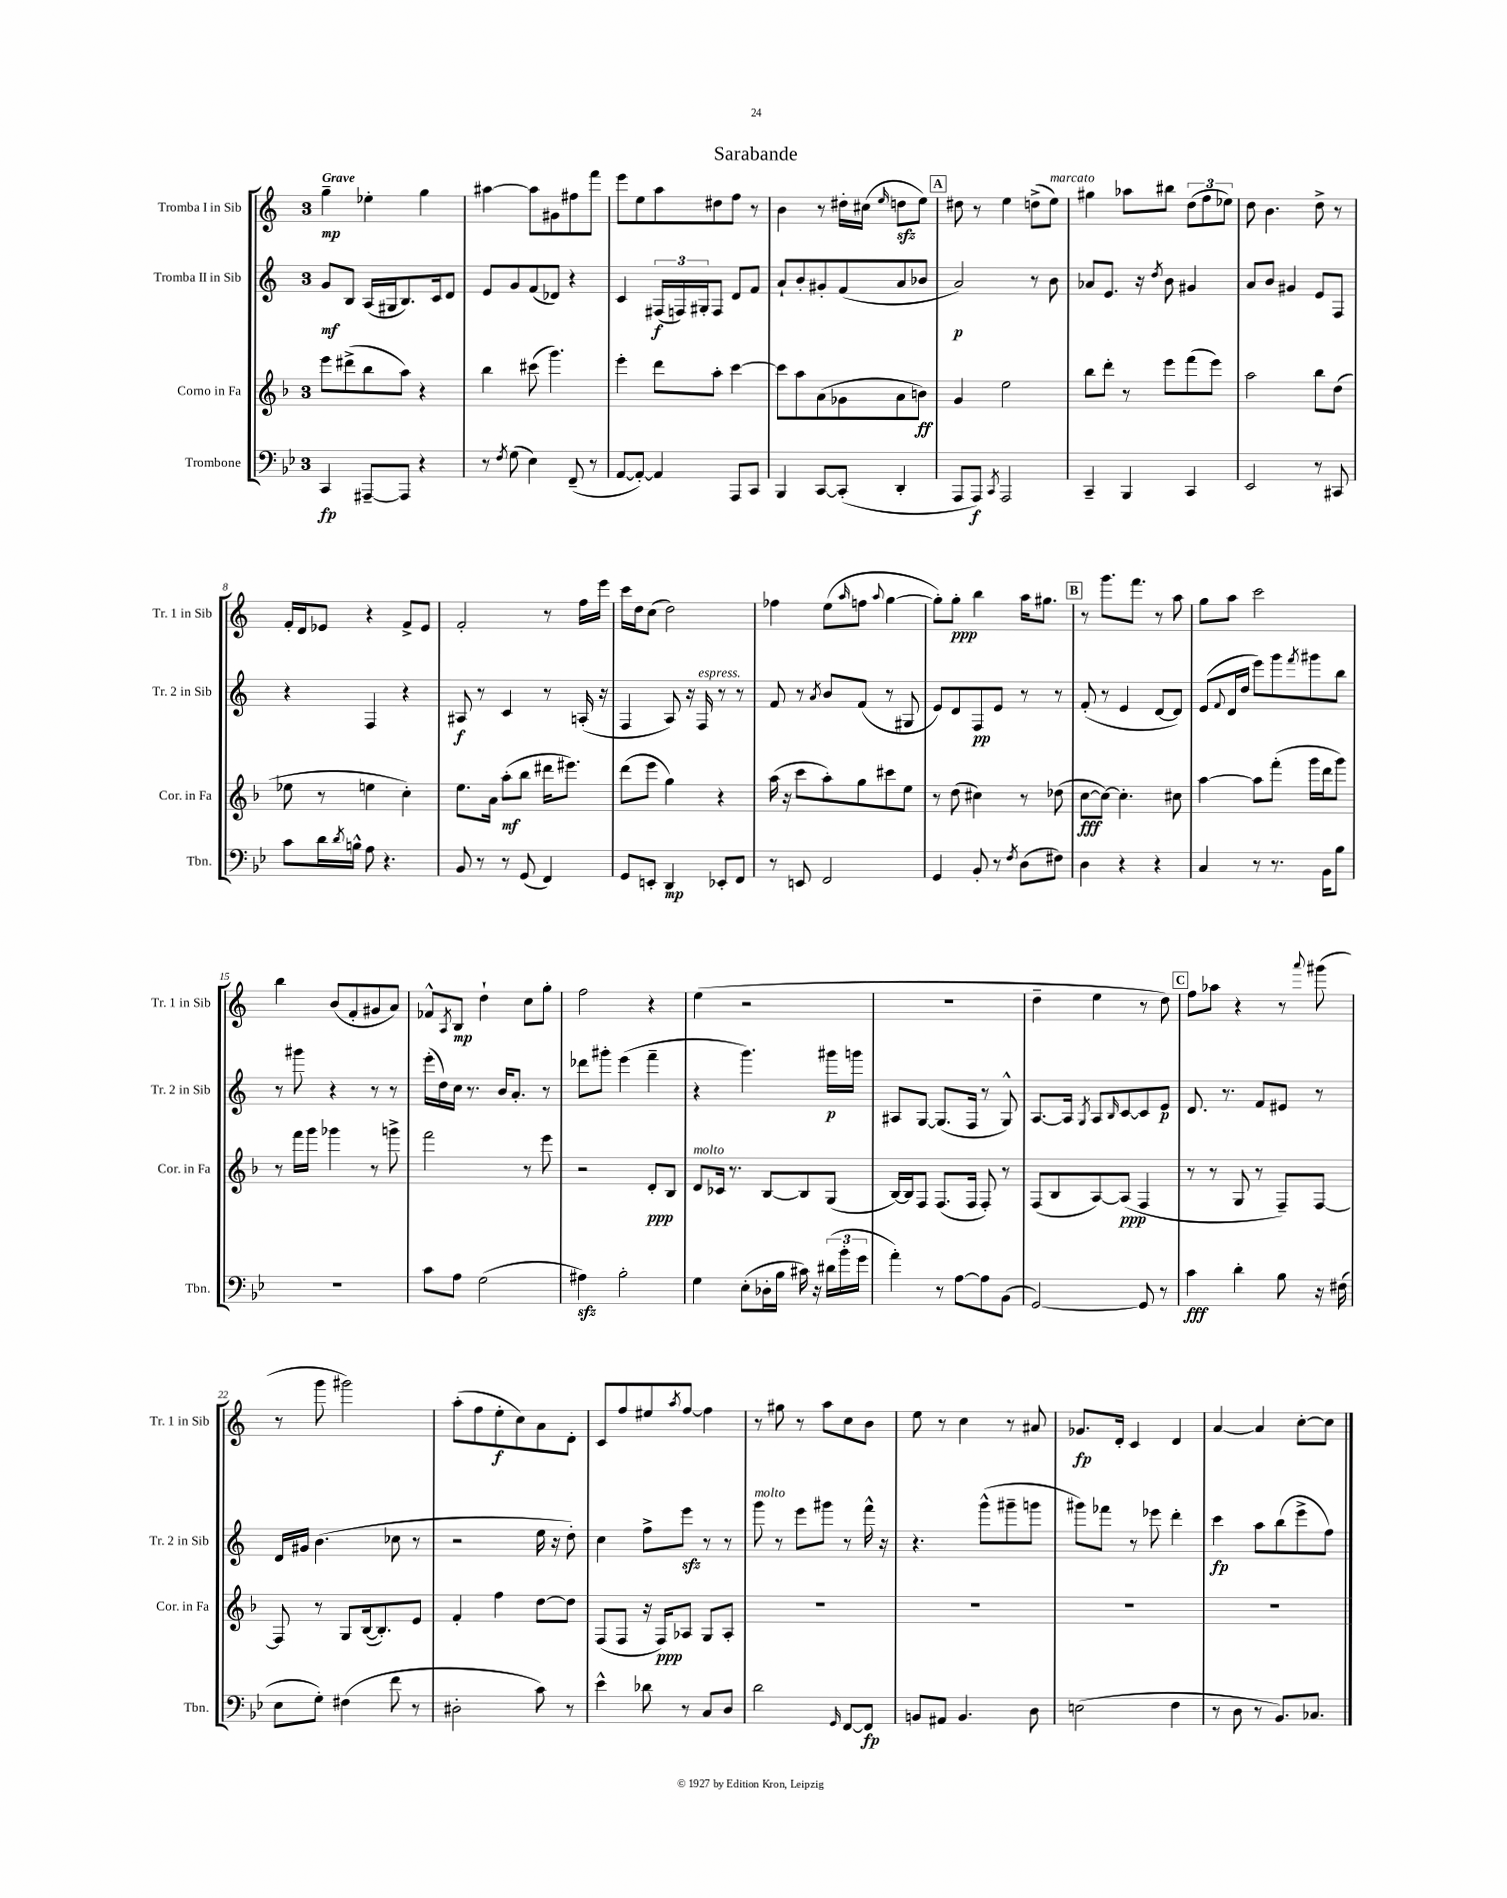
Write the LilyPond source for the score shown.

\header { title = "Sarabande" }
<<
\new StaffGroup <<
\new Staff = "s0" \with { instrumentName = "Tromba I in Sib" shortInstrumentName = "Tr. 1 in Sib" } {
    \clef treble \key c \major \once \override Staff.TimeSignature.style = #'single-digit \time 3/4 \tempo "Grave"
    g''4--\mp ees''4-. g''4 |
    ais''4~ ais''8 gis'8 fis''8 f'''8 |
    e'''8 e''8 a''8 dis''8 f''8 r8 |
    b'4 r8 dis''16-. cis''16( \grace { e''16 } d''8\sfz e''8) |
    \mark \markup { \box "A" } dis''8 r8 e''4 d''8->( e''8^\markup { \italic "marcato" }) |
    gis''4 aes''8 bis''8 \tuplet 3/2 { d''8( f''8 ees''8) } |
    d''8 b'4. d''8-> r8 |
    f'16-. d'16 ees'8 r4 f'8-> ees'8 |
    f'2-. r8 f''16 e'''16 |
    c'''16 d''16 c''8( d''2) |
    fes''4 e''8( \grace { a''16 } f''8 \appoggiatura { a''8 } g''4~ |
    g''8-.) g''8-.\ppp b''4 a''16 gis''8. |
    \mark \markup { \box "B" } r8 g'''8. f'''8. r8 a''8 |
    g''8 a''8 c'''2 |
    b''4 b'8( f'8-. gis'8 a'8) |
    fes'8-^ \acciaccatura { a8 } b8\mp d''4-! c''8 g''8-. |
    f''2 r4 |
    e''4( r2 |
    R2. |
    d''4-- e''4 r8 d''8) |
    \mark \markup { \box "C" } f''8 aes''8 r4 r8 \appoggiatura { a'''8 } gis'''8( |
    r8 g'''8 gis'''2) |
    a''8-.( f''8 e''8-.\f c''8) a'8 d'8-. |
    c'8 f''8 eis''8 \acciaccatura { a''8 } f''8~ f''4 |
    r8 gis''8 r8 a''8 c''8 b'8 |
    e''8 r8 c''4 r8 ais'8 |
    ges'8.\fp d'16-. c'4 d'4 |
    a'4~ a'4 c''8~-. c''8 \bar "|." |
}
\new Staff = "s1" \with { instrumentName = "Tromba II in Sib" shortInstrumentName = "Tr. 2 in Sib" } {
    \clef treble \key c \major \once \override Staff.TimeSignature.style = #'single-digit \time 3/4
    g'8\mf b8 a16( gis16 b8.) c'16 d'8 |
    e'8 g'8 f'8( des'8) r4 |
    c'4 \tuplet 3/2 { fis16\f( f16) gis16-. } f8 d'8 f'8 |
    a'8-! b'8-. gis'8-. f'8( a'8 bes'8 |
    \mark \markup { \box "A" } a'2\p) r8 b'8 |
    aes'8 e'8. r16 \acciaccatura { d''8 } b'8 gis'4 |
    a'8 b'8 gis'4 e'8 f8 |
    r4 f4 r4 |
    ais8\f r8 c'4 r8 a16-.( r16 |
    f4 a8) r16 f16^\markup { \italic "espress." } r8 r8 |
    f'8 r8 \acciaccatura { a'8 } b'8 f'8( r8 gis8 |
    e'8) d'8 f8\pp e'8 r8 r8 |
    \mark \markup { \box "B" } f'8-.( r8 e'4 d'8~ d'8) |
    e'8( \appoggiatura { f'8 } d'16 d''16 e'''8) g'''8 \acciaccatura { f'''8 } gis'''8 b''8 |
    r8 gis'''8 r4 r8 r8 |
    e'''16-.( d''16) c''16 r8. b'16 a'8.-. r8 |
    des'''8 gis'''8-. e'''4( f'''4-- |
    r4 g'''4.) gis'''16\p g'''16 |
    ais8 g8~ g8.( f16 r8 g8-^) |
    a8.~ a16 \acciaccatura { g8 } a8 \grace { b16 } c'8~ c'8 e'8\p |
    \mark \markup { \box "C" } d'8. r8. f'8 eis'8 r8 |
    d'16 gis'16 b'4.( ces''8 r8 |
    r2 e''16 r16 d''8-.) |
    c''4 f''8-> e'''8\sfz r8 r8 |
    g'''8^\markup { \italic "molto" } r8 e'''8 gis'''8 r8 f'''16-^ r16 |
    r4. g'''8-^( gis'''8-- g'''8 |
    gis'''8) fes'''8 r8 ees'''8 d'''4-. |
    c'''4\fp a''8 b''8( e'''8-> f''8) \bar "|." |
}
\new Staff = "s2" \with { instrumentName = "Corno in Fa" shortInstrumentName = "Cor. in Fa" } {
    \clef treble \key f \major \once \override Staff.TimeSignature.style = #'single-digit \time 3/4
    e'''8 dis'''8->( bes''8 a''8) r4 |
    bes''4 cis'''8( g'''4.) |
    e'''4-. d'''8 a''8-. c'''4~ |
    c'''8 a''8 a'8( ges'8 a'8 b'8\ff) |
    \mark \markup { \box "A" } g'4 e''2 |
    bes''8 d'''8-. r8 e'''8 f'''8( e'''8) |
    a''2 bes''8 d''8( |
    ees''8 r8 e''4 c''4-.) |
    e''8. a'16 a''8-.\mf( bes''8 dis'''16 eis'''8.) |
    d'''8( e'''8 g''4) r4 |
    a''16( r16 c'''8 a''8-.) g''8 cis'''8 e''8 |
    r8 d''8( cis''4) r8 des''8( |
    \mark \markup { \box "B" } c''8~\fff c''8~) c''4.-. cis''8 |
    a''4~ a''8 f'''8-.( g'''16 d'''16 g'''8) |
    r8 f'''16 g'''16 ges'''4 r8 g'''8-> |
    f'''2 r8 e'''8 |
    r2 d'8-.\ppp bes8 |
    d'8^\markup { \italic "molto" } ces'16 r8. bes8~ bes8 g8( |
    bes16~) bes16 f8 f8.( f16 f8-.) r8 |
    f8( bes8 a8~) a8\ppp( f4 |
    \mark \markup { \box "C" } r8 r8 g8 r8 f8--) f8~ |
    f8 r8 g8 bes16~( bes8.-.) e'8 |
    f'4-. f''4 d''8~ d''8 |
    f8( f8 r16 f16\ppp) aes8 g8 aes8-. |
    R2. |
    R2. |
    R2. |
    R2. \bar "|." |
}
\new Staff = "s3" \with { instrumentName = "Trombone" shortInstrumentName = "Tbn." } {
    \clef bass \key bes \major \once \override Staff.TimeSignature.style = #'single-digit \time 3/4
    c,4\fp ais,,8~-- ais,,8 r4 |
    r8 \acciaccatura { f8 } g8( ees4) f,8--( r8 |
    a,8~ a,8~-.) a,4 a,,8 c,8 |
    bes,,4 c,8~ c,8-.( d,4-. |
    \mark \markup { \box "A" } a,,8 a,,8\f) \acciaccatura { c,8 } a,,2 |
    c,4-- bes,,4 c,4 |
    ees,2 r8 cis,8 |
    c'8 d'16 \acciaccatura { d'8 } b16-^ a8 r4. |
    bes,8 r8 r8 g,8( f,4) |
    g,8 e,8-. d,4\mp ees,8-. f,8 |
    r8 e,8 f,2 |
    g,4 bes,8-. r8 \acciaccatura { f8 } d8( fis8) |
    \mark \markup { \box "B" } d4 r4 r4 |
    c4 r8 r8. bes,16 bes8 |
    R2. |
    c'8 a8 g2( |
    ais4\sfz) bes2-. |
    g4 ees8-.( des16-. bes16 cis'16) r16 \tuplet 3/2 { dis'16( bes'16-. g'16 } |
    a'4-.) r8 a8~ a8 bes,8( |
    g,2~) g,8 r8 |
    \mark \markup { \box "C" } c'4\fff d'4-. bes8 r16 fis16( |
    ees8 g8-.) fis4( f'8 r8 |
    dis2-. c'8) r8 |
    ees'4-^ des'8 r8 c8 d8 |
    d'2 \grace { g,16 } f,8~ f,8\fp |
    b,8 ais,8 b,4. d8 |
    e2( f4 |
    r8 d8 r8 bes,8.) ces8. \bar "|." |
}
>>
>>
